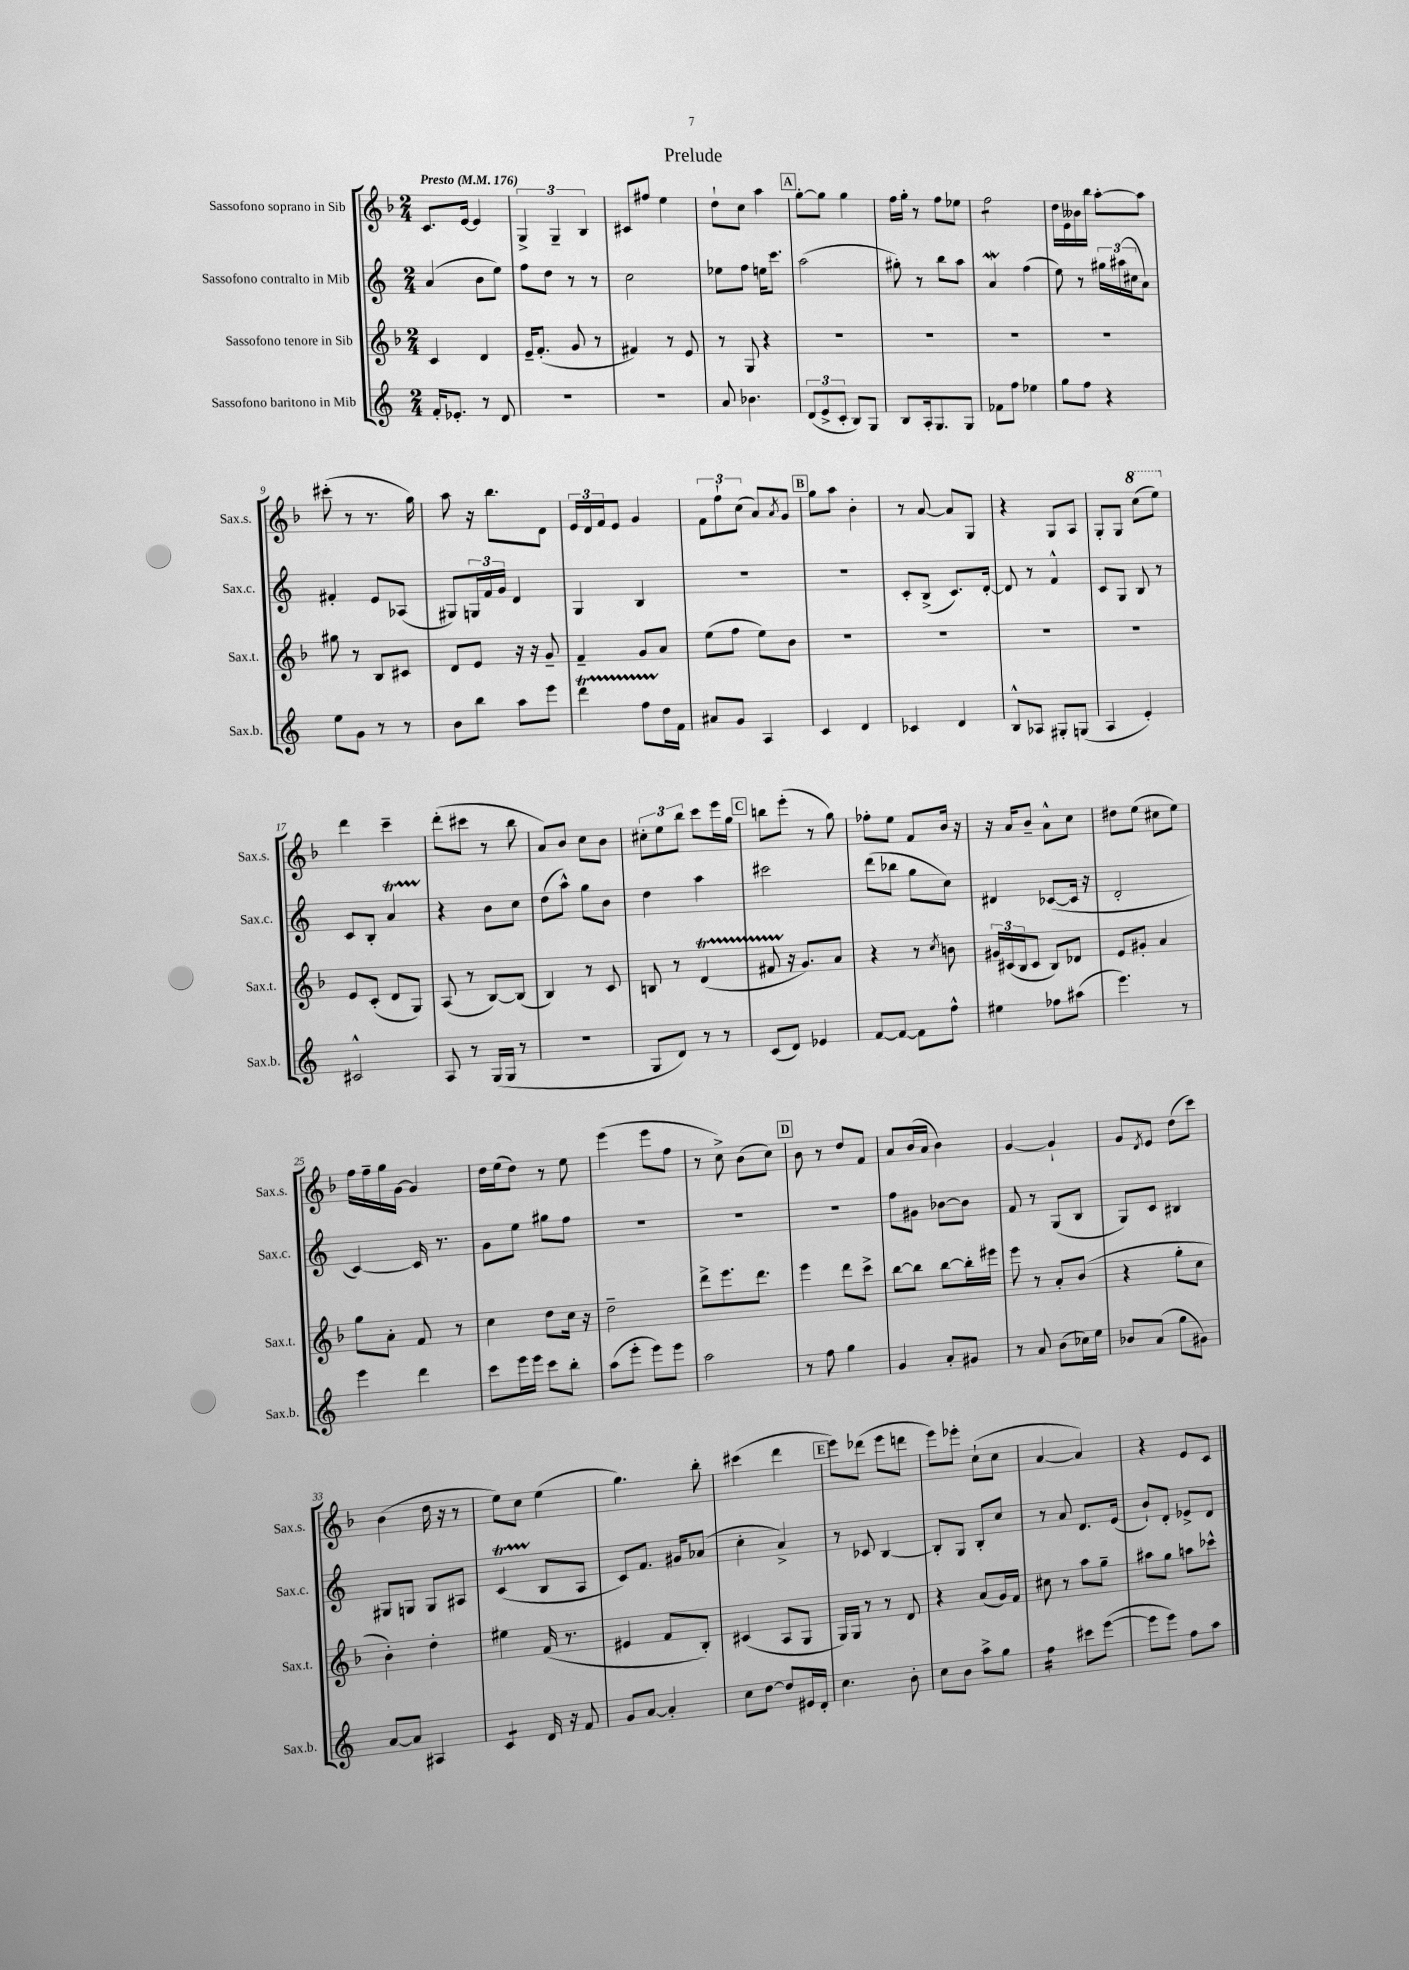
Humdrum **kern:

**kern	**kern	**kern	**kern
*part4	*part3	*part2	*part1
*staff4	*staff3	*staff2	*staff1
*I"Sassofono baritono in Mib	*I"Sassofono tenore in Sib	*I"Sassofono contralto in Mib	*I"Sassofono soprano in Sib
*I'Sax.b.	*I'Sax.t.	*I'Sax.c.	*I'Sax.s.
*clefG2	*clefG2	*clefG2	*clefG2
*k[]	*k[b-]	*k[]	*k[b-]
*M2/4	*M2/4	*M2/4	*M2/4
*MM176	*MM176	*MM176	*MM176
=1	=1	=1	=1
!	!	!	!LO:TX:a:B:t=Presto
16f'/KL	4c/	(4a/	8.c/L
8.e-X'/J	.	.	.
.	.	.	[16e/Jk
8r	4d/	8b\L	4e/]
8d/	.	8ee\J)	.
=2	=2	=2	=2
2r	16e~/KL	8ff\L	6G^/
.	(8.f'/J	.	.
.	.	8dd\J	.
.	.	.	6G~/
.	8g/	8r	.
.	.	.	6B-/
.	8r	8r	.
=3	=3	=3	=3
2r	4f#X/)	2cc\	8c#X/L
.	.	.	8ff#X/J
.	8r	.	4ee\
.	8e/	.	.
=4	=4	=4	=4
8a/	8r	8ee-X\L	8dd`\L
4.b-X\	8G/	8ff\J	8cc\J
.	4r	16een\KL	4aa\
.	.	8.ccc\J	.
!!LO:REH:place=s1:t=A
=5	=5	=5	=5
(12d/L	2r	(2aa\	[8gg'\L
12e^/	.	.	.
.	.	.	8gg\J]
12c'/J	.	.	.
8B/L)	.	.	4gg\
8G/J	.	.	.
=6	=6	=6	=6
8B/L	2r	8gg#X'\)	16ff\LL
.	.	.	16gg'\JJ
16A'/k	.	8r	8r
8.G/	.	.	.
.	.	8bb\L	8ff\L
8G/J	.	8aa\J	8ee-X\J
=7	=7	=7	=7
*	*	*	*tremolo
8f-X\L	2r	4aW/	8ff\L
8ff\J	.	.	8ff\
4ee-X\	.	(4ff\	8ff\
.	.	.	8ff\J
*	*	*	*Xtremolo
=8	=8	=8	=8
8gg\L	2r	8ee\)	16dd\LL
.	.	.	16e\
8ff\J	.	8r	16b--X\
.	.	.	16bb-\JJ
4r	.	24gg#X\LL	[8aa'\L
.	.	(24aa#X\	.
.	.	24cc#X\J	.
.	.	8a\J)	8aa\J]
!!LO:LB:g=z
=9	=9	=9	=9
8ee\L	8gg#X\	4f#X'/	(8ccc#X'\
8g\J	8r	.	8r
8r	8B-/L	8e/L	8.r
8r	8c#X/J	(8A-X/J	.
.	.	.	16gg\)
=10	=10	=10	=10
8b\L	8d/L	8G#X/L)	8aa\
8bb\J	8e/J	24Gn/L	16r
.	.	24f/	.
.	.	.	8.bb-\L
.	.	24g/JJ	.
8aa\L	16r	4d/	.
.	16r	.	.
8eee\J	8g~/	.	8d\J
=11	=11	=11	=11
4dddT\	4f~/	4G/	24e/LL
.	.	.	24d/
.	.	.	24f/J
.	.	.	8e/J
8ffTTT\L	8g/L	4B/	4g/
16dd\L	8a/J	.	.
16f\JJ	.	.	.
=12	=12	=12	=12
8a#X/L	(8ee\L	2r	12f\L
.	.	.	12ff`\
8g/J	8ff\J	.	.
.	.	.	(12cc\J
4A/	8ee\L)	.	8a/L)
.	.	.	8qa/
.	8b-\J	.	8g/J
!!LO:REH:place=s1:t=B
=13	=13	=13	=13
4c/	2r	2r	8gg\L
.	.	.	8aa\J
4d/	.	.	4b-'\
=14	=14	=14	=14
4c-X/	2r	8c'/L	8r
.	.	(8B^/J	[8a/
4d/	.	8.c/L)	8a/L]
.	.	.	8G/J
.	.	[16d'/Jk	.
=15	=15	=15	=15
8B^^/L	2r	8d/]	4r
8A-X/J	.	8r	.
8G#X'/L	.	4f^^/	8G/L
(8Gn/J	.	.	8A/J
=16	=16	=16	=16
4A/	2r	8c/L	8G'/L
.	.	8G/J	8G/J
*	*	*	*8va
4e'/)	.	8B/	(8ccc\L
.	.	8r	8eee\J)
!!LO:LB:g=z
=17	=17	=17	=17
*	*	*	*X8va
2c#X^^/	8e/L	8c/L	4ddd\
.	(8c'/J	8B'/J	.
.	8d/L	4aT/	4ccc~\
.	8G/J)	.	.
=18	=18	=18	=18
8A/	(8A/	4r	(8ddd'\L
8r	8r	.	8ccc#X\J
(16G/LL	[8B-/L)	8b\L	8r
16G/JJ	.	.	.
8r	(8B-/J]	8cc\J	8bb-\
=19	=19	=19	=19
2r	4B-/)	(8dd\L	8a/L)
.	.	8aa^^\J)	8b-/J
.	8r	8gg\L	8cc\L
.	8c/	8b\J	8b-\J
=20	=20	=20	=20
8G/L	8Bn/	4dd\	12cc#X'\L
.	.	.	12ee\
8d/J)	8r	.	.
.	.	.	12bb-\J
8r	(4dT/	4aa\	8ccc\L
8r	.	.	16eee\L
.	.	.	16gg\JJ
!!LO:REH:place=s1:t=C
=21	=21	=21	=21
(8c/L	8f#XTTT/	2ccc#X\	8bbn\L
8d/J)	16r	.	(8eee'\J
.	8.g/L)	.	.
4e-X/	.	.	8r
.	8a/J	.	8gg\)
=22	=22	=22	=22
[8f/L	4r	(8ddd\L	8ff-X'\L
8f/J_	.	8bb-X\J	8ee\J
8f\L]	8r	8gg\L	8f/L
.	8qcc/	.	.
8ff^^\J	8bn\	8cc\J)	16b-/Jk
.	.	.	16r
=23	=23	=23	=23
4ee#X\	24g#X/LL	4d#X/	16r
.	(24c#X/	.	.
.	.	.	16a/KL
.	24B-/J	.	.
.	8c#/J	.	8b-~/J
8ff-X\L	8B-/L)	([8c-X/L	8a^^\L
(8aa#X\J	8d-X/J	16c-/Jk]	8cc\J
.	.	16r	.
=24	=24	=24	=24
4.eee\)	8e/L	2d'/	8dd#X\L
.	8g#X'/J	.	(8ee\J
.	4a/	.	8cc#X\L
8r	.	.	8ee\J)
!!LO:LB:g=z
=25	=25	=25	=25
4eee\	8gg\L	[4c/)	16ff\LL
.	.	.	16ff~\
.	8a'\J	.	16gg\
.	.	.	[16g\JJ
4ddd\	8f/	16c/]	4g/]
.	.	8.r	.
.	8r	.	.
=26	=26	=26	=26
8ccc\L	4cc\	8g\L	16dd\LL
.	.	.	(16ee\J
16eee\L	.	8ee\J	8dd\J)
16eee\JJ	.	.	.
8ccc\L	8dd\L	8gg#X\L	8r
8bb'\J	16cc\Jk	8ff\J	8ee\
.	16r	.	.
=27	=27	=27	=27
(8aa\L	2dd~\	2r	(4eee\
8eee'\J	.	.	.
8eee\L)	.	.	8eee\L
8eee\J	.	.	8ff\J
=28	=28	=28	=28
2aa\	8ddd^\L	2r	8r
.	8.eee\	.	8cc^\)
.	.	.	(8b-\L
.	8.ddd\J	.	.
.	.	.	8cc\J)
!!LO:REH:place=s1:t=D
=29	=29	=29	=29
8r	4eee\	2r	8b-\
8ff\	.	.	8r
4gg\	8ddd\L	.	8dd/L
.	8ccc^\J	.	8f/J
=30	=30	=30	=30
4g/	[8bb-\L	8ff\L	8a/L
.	8bb-\J]	8g#X\J	(16b-/L
.	.	.	16a/JJ
8a'/L	[8bb-\L	[8b-X\L	4b-\)
8g#X/J	16bb-'\L]	8b-\J]	.
.	16eee#X\JJ	.	.
=31	=31	=31	=31
8r	8eee\	8f/	[4g/
8a/	8r	8r	.
(8b\L	8a'/L	(8G/L	4g`/]
16cc-X\L)	(8b-/J	8B/J	.
16ee\JJ	.	.	.
=32	=32	=32	=32
8b-X/L	4r	8G/L)	8g/L
.	.	.	8qd/
(8a/J	.	8c/J	8e/J
8gg\L	8gg'\L	4B#X/	(8dd\L
8g#X\J)	8cc\J	.	8ccc\J)
!!LO:LB:g=z
=33	=33	=33	=33
[8a/L	4b-'\)	8G#X/L	(4b-\
8a/J]	.	8Gn/J	.
4A#X/	4dd'\	8G/L	16dd\
.	.	.	16r
.	.	8A#X/J	8r
=34	=34	=34	=34
*tremolo	*	*	*
8c/L	4ee#X\	(4cT/	8ee\L)
8c/J	.	.	8cc\J
*Xtremolo	*	*	*
16d/	(16f/	8B/L	(4ee\
16r	8.r	.	.
8f/	.	8A/J	.
=35	=35	=35	=35
8g/L	4e#X/	8c/L)	4.gg\)
[8a/J	.	8.f/J	.
4a'/]	8f/L	.	.
.	.	16g#X/KL	.
.	8B-'/J)	(8a-X/J	8bb-'\
=36	=36	=36	=36
8cc\L	(4c#X/	4cc'\	(4ccc#X\
[8dd\J	.	.	.
8dd/L]	8A/L	4a^/)	4ddd\
16e#X/L	8G/J	.	.
16d'/JJ	.	.	.
!!LO:REH:place=s1:t=E
=37	=37	=37	=37
4.cc\	16G/LL)	8r	8eee\L)
.	16G/JJ	.	.
.	8r	8c-X/	(8ddd-X\J
.	8r	[4B/	8eee\L
8b'\	8d/	.	8dddn\J
=38	=38	=38	=38
8cc\L	4r	8B'/L]	8eee\L)
8b\J	.	8G/J	8eee-X'\J
8aa^\L	(8a/L	8B'/L	(8cc`\L
8gg\J	16g/L)	8cc/J	8cc\J
.	16f/JJ	.	.
=39	=39	=39	=39
*tremolo	*	*	*
16ff\LL	8cc#X\	8r	[4a/
16ff\	.	.	.
16ff\	8r	8a/	.
16ff\JJ	.	.	.
*Xtremolo	*	*	*
8ccc#X\L	8aa\L	8.d/L	4a/])
([8eee\J	8gg~\J	.	.
.	.	(16e/Jk	.
=40	=40	=40	=40
8eee\L]	8aa#X\L	8b`/L)	4r
8eee\J)	8gg\J	8d'/J	.
8ff\L	8aan\L	8e-X^/L	8e/L
8aa\J	8ccc-X^^\J	8d/J	8c/J
==	==	==	==
*-	*-	*-	*-
